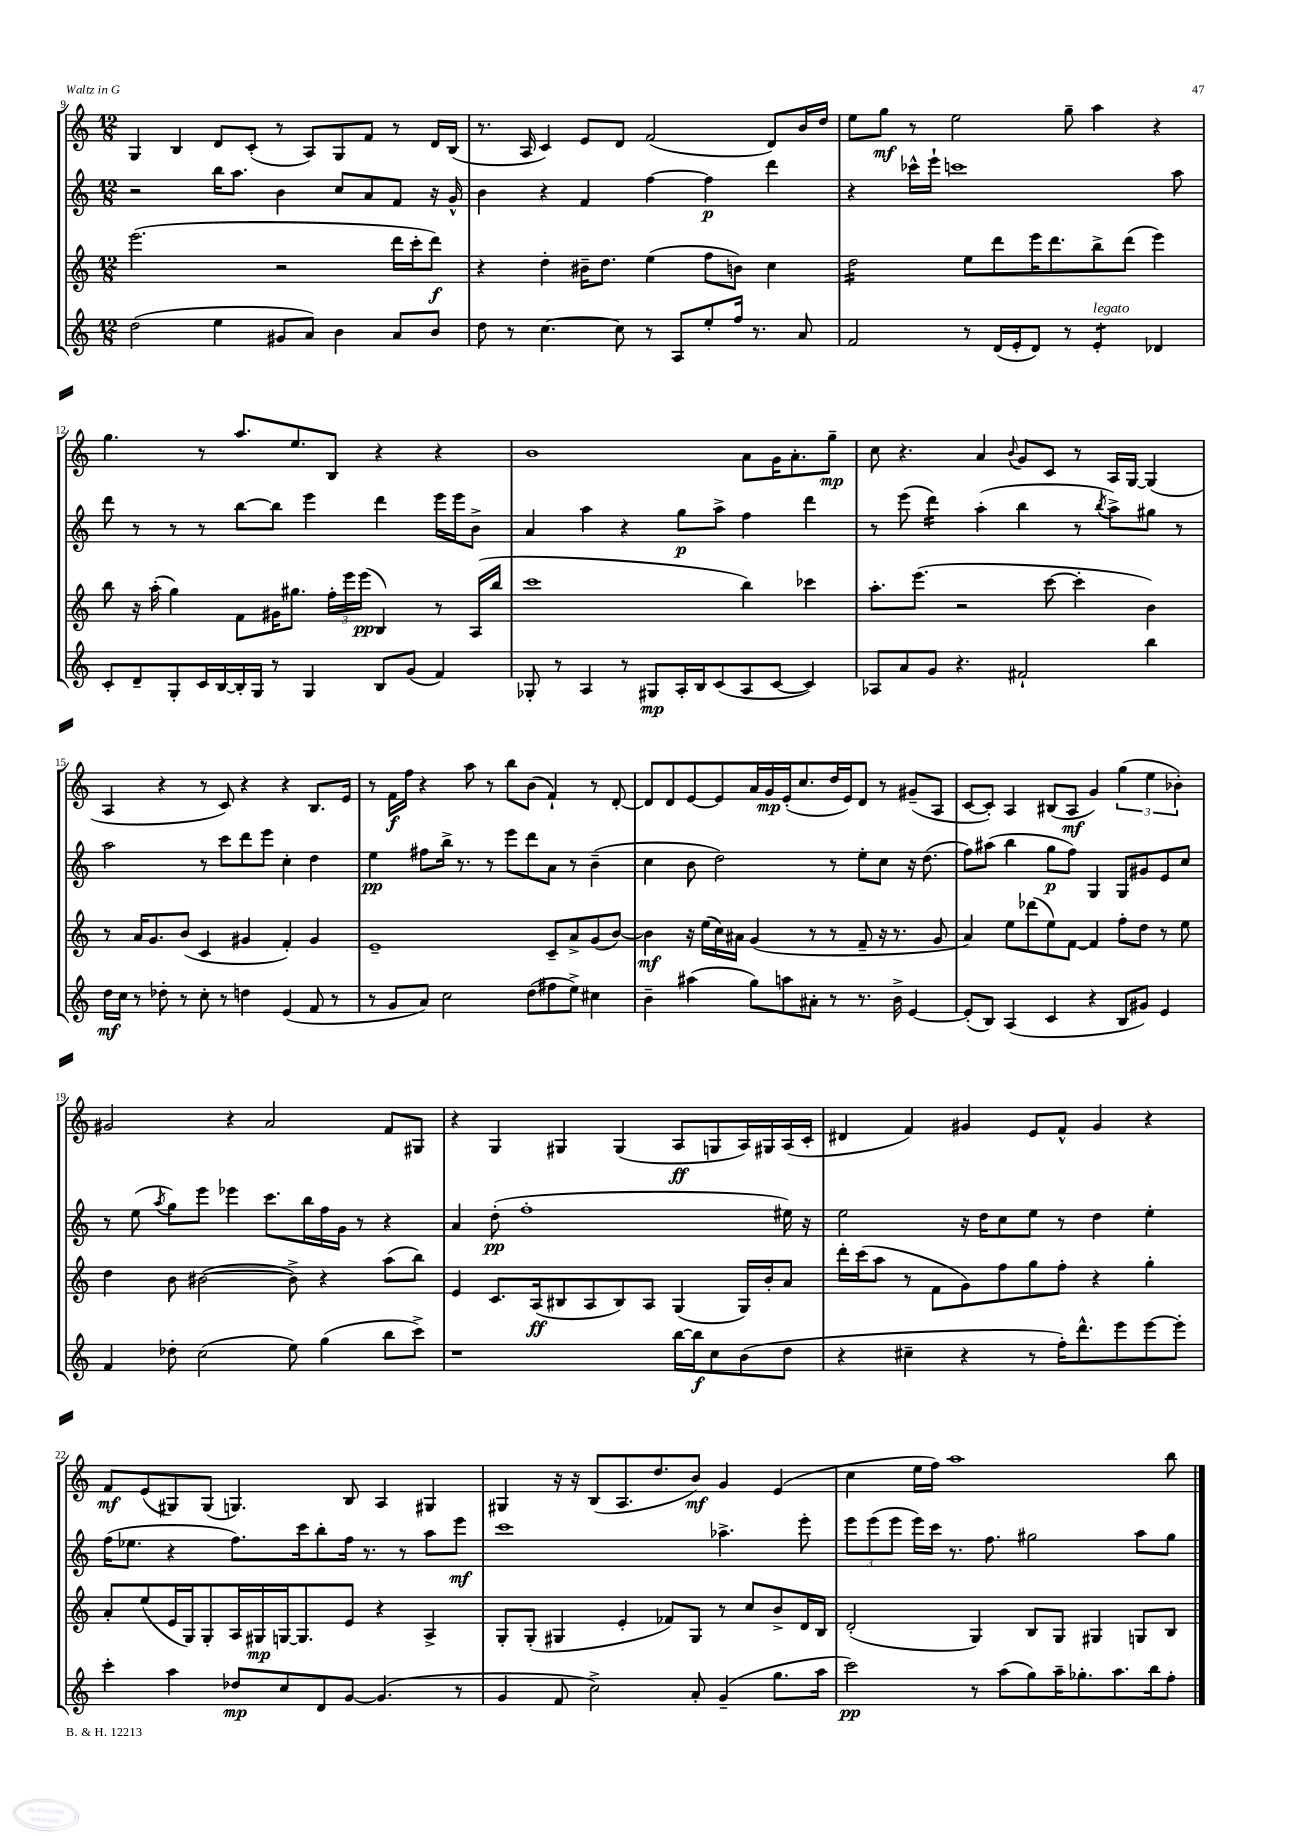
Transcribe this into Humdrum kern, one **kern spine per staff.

**kern	**kern	**kern	**kern
*staff4	*staff3	*staff2	*staff1
*clefG2	*clefG2	*clefG2	*clefG2
*k[]	*k[]	*k[]	*k[]
*M12/8	*M12/8	*M12/8	*M12/8
(2dd\	(2.eee\	2r	4G/
.	.	.	4B/
4ee\	.	16bb\LK	8d/L
.	.	8.aa\J	.
.	.	.	(8c'/J
8g#/L	2r	4b\	8r
8a/J)	.	.	8A/L)
4b\	.	8cc/L	8G/
.	.	8a/	8f/J
8a/L	16ddd\LL	8f/J	8r
.	16ccc'\J	.	.
8b/J	8ddd\J)	16r	16d/LL
.	.	16g^^/	(16B/JJ
=	=	=	=
8dd\	4r	4b\	8.r
8r	.	.	.
.	.	.	16A/
[4.cc\	4dd'\	4r	4c/)
.	16b#~\LK	4f/	8e/L
.	8.dd\J	.	.
8cc\]	.	.	8d/J
8r	(4ee\	[4ff\	(2f/
8A/L	.	.	.
8ee'/	8ff\L	4ff\]	.
16ff/Jk	8b\J)	.	.
8.r	.	.	.
.	4cc\	4ddd\	8d/L)
8a/	.	.	16b/L
.	.	.	16dd/JJ
=	=	=	=
2f/	2dd\	4r	8ee\L
.	.	.	8gg\J
.	.	16ccc-^^\LL	8r
.	.	16eee`\JJ	.
.	.	1ccc	2ee\
8r	8ee\L	.	.
(16d/LL	8ddd\	.	.
16e'/J	.	.	.
8d/J)	16eee\K	.	.
.	8.ddd\	.	.
8r	.	.	8gg~\
4e'/	8bb^\	.	4aa\
.	(8ddd\J	.	.
4d-/	4eee\)	.	4r
.	.	8aa\	.
=	=	=	=
8c'/L	8bb\	8ddd\	4.gg\
8d~/	16r	8r	.
.	(16aa'\	.	.
8G'/	4gg\)	8r	.
16c/L	.	8r	8r
[16B/	.	.	.
16B'/]	8f\L	[8bb\L	8.aa/L
16G/JJ	.	.	.
8r	16g#\K	8bb\]J	.
.	8.gg#\J	.	8.ee/
4G/	.	4eee\	.
.	24ff'\LL	.	8B/J
.	24eee\	.	.
.	(24eee\JJ	.	.
8B/L	4B/)	4ddd\	4r
(8g/J	.	.	.
4f/)	8r	16eee\LL	4r
.	.	16eee\J	.
.	(16A/LL	8b^\J	.
.	16bb/JJ	.	.
=	=	=	=
8G-'/	1ccc	4a/	1b
8r	.	.	.
4A/	.	4aa\	.
8r	.	4r	.
8G#/L	.	.	.
16A'/L	.	8gg\L	.
16B/J	.	.	.
(8c/	.	8aa^\J	.
8A/	4bb\)	4ff\	8a\L
[8c/J	.	.	16g\K
.	.	.	8.a'\
4c/])	4ccc-\	4ddd\	.
.	.	.	8gg~\J
=	=	=	=
8A-/L	8.aa'\L	8r	8cc\
8a/	.	(8eee\	4.r
.	(8.eee\J	.	.
8g/J	.	4ddd\)	.
4.r	2r	.	.
.	.	(4aa'\	4a/
.	.	.	8qqb/
2f#`/	.	4bb\	8g/L
.	[8ccc\	.	8c/J
.	4ccc'\]	8r	8r
.	.	8qbb/	.
.	.	8aa^\L)	16A/LL
.	.	.	[16G/JJ
4bb\	4b\)	8gg#\J	(4G/]
.	.	8r	.
=	=	=	=
16dd\LL	8r	2aa\	4A/
16cc\JJ	.	.	.
8r	16a/LK	.	.
.	8.g/	.	.
8dd-'\	.	.	4r
8r	(8b/J	.	.
8cc'\	4c/	8r	8r
8r	.	8ccc\L	8c/)
4dd\	4g#/	8ddd\	4r
.	.	8eee\J	.
(4e/	4f'/)	4cc'\	4r
8f/	4g#/	4dd\	8.B/L
8r	.	.	.
.	.	.	16e/Jk
=	=	=	=
8r	1e~	4ee\	8r
8g/L	.	.	16f\LL
.	.	.	16ff\JJ
8a/J)	.	8ff#\L	4r
2cc\	.	16bb^\Jk	.
.	.	8.r	.
.	.	.	8aa\
.	.	8r	8r
.	.	8eee\L	8bb\L
(8dd\L	.	8ddd\	(8b\J
8ff#\	8c~/L	8a\J	4f`/)
8ee^\J)	8a^/	8r	.
4cc#\	(8g/	(4b~\	8r
.	[8b/J)	.	[8d'/
=	=	=	=
4b~\	4b\]	4cc\	8d/]L
.	.	.	8d/
(4aa#\	16r	8b\	[8e/
.	(16ee\LL	.	.
.	16cc\)	2dd\)	8e/]
.	16a#\JJ	.	.
8gg\L)	(4g/	.	16a/L
.	.	.	16g/
8aa\	.	.	(16e'/J
.	.	.	8.cc/
8a#'\J	8r	.	.
8r	8r	8r	16dd/L
.	.	.	16e/J)
8.r	8f~/	8ee'\L	8d/J
.	16r	8cc\J	8r
16b^\	8.r	.	.
[4e/	.	16r	(8g#~/L
.	.	(8.dd\	.
.	8g/	.	8A/J
=	=	=	=
(8e'/]L	4a/)	8ff\L)	[8c/L
8B/J)	.	(8aa#\J	8c'/]J)
(4A/	8ee\L	4bb\	4A/
.	(8ddd-\	.	.
4c/	8ee\)	8gg\L	(8B#/L
.	[8f\J	8ff\J)	8A/J
4r	4f/]	4G/	4g/)
8B/L	8ff'\L	8G/L	(6gg\
8g#/J)	8dd\J	8g#/	.
.	.	.	6ee\
4e/	8r	8e/	.
.	.	.	6b-'\)
.	8ee\	8cc/J	.
=	=	=	=
4f/	4dd\	8r	2g#/
.	.	(8ee\	.
.	.	8qaa/	.
8dd-'\	8b\	8gg\L)	.
(2cc\	([2b#\	8eee\J	.
.	.	4eee-\	4r
.	.	8.ccc\L	2a/
8ee\)	8b#^\])	.	.
.	.	16bb\L	.
(4gg\	4r	16ff\	.
.	.	16g\JJ	.
.	.	8r	.
8bb\L	(8aa\L	4r	8f/L
8ccc^\J)	8bb\J)	.	8G#/J
=	=	=	=
1r	4e/	4a/	4r
.	8.c/L	(8dd'\	4G/
.	.	1ff'	.
.	(16A/k	.	.
.	8B#/	.	4G#/
.	8A/	.	.
.	8B#/)	.	(4G#/
.	8A/J	.	.
[16bb\LL	(4G/	.	8A/L
16bb\]J	.	.	.
8cc\	.	.	8G/
(8b\	16G/LL)	.	16A/L)
.	16b'/J	.	16G#/
8dd\J	8a/J	16ee#\)	(16A/
.	.	16r	16c'/JJ
=	=	=	=
4r	16ddd'\LL	2ee\	4d#/
.	(16ccc\J	.	.
.	8aa\J	.	.
4cc#~\	8r	.	4f/)
.	8f\L	.	.
4r	8g\)	16r	4g#/
.	.	16dd\LK	.
.	8ff\	8cc\	.
8r	8gg\	8ee\J	8e/L
16ff'\LK)	8ff'\J	8r	8f^^/J
8.ddd^^\	.	.	.
.	4r	4dd\	4g#/
8eee\	.	.	.
[8eee\	4gg'\	4ee'\	4r
8eee'\]J	.	.	.
=	=	=	=
4ccc'\	8a'/L	(16ff\LK	8f/L
.	.	8.ee-\J	.
.	(8ee/	.	(8e/
4aa\	16e/L	4r	8G#/)
.	16G/J)	.	.
.	8G'/	.	(8G#/J
8dd-/L	16A/L	8.ff\L)	4.G/)
.	16G#/	.	.
8cc/	[16G/J	.	.
.	8.G/]	16ccc\k	.
8d/	.	8bb'\	.
[8g/J	8e/J	16ff\Jk	8B/
.	.	8.r	.
(4.g/]	4r	.	4A/
.	.	8r	.
.	4A^/	8aa\L	4G#/
8r	.	8eee\J	.
=	=	=	=
4g/	8G'/L	1ccc	4G#/
.	(8G'/J	.	.
8f/	4G#/	.	16r
.	.	.	16r
2cc^\)	.	.	(8B/L
.	4e'/	.	8.A/
.	.	.	8.dd/
.	8f-/L)	.	.
8a'/	8G#/J	.	8b/J)
(4g~/	8r	4.aa-^\	4g/
.	8cc/L	.	.
8.gg\L	8b^/	.	(4e/
.	16d/L	8eee'\	.
16aa\Jk	16B/JJ	.	.
=	=	=	=
2ccc\)	(2d'/	12eee\L	4cc\
.	.	(12eee\	.
.	.	12eee\J	.
.	.	16eee\LL)	16ee\LL
.	.	16ccc\JJ	16ff\JJ)
.	.	8.r	1aa
8r	4G/)	.	.
.	.	8.ff\	.
(8aa\L	.	.	.
8gg\)	8B/L	2gg#\	.
16aa~\K	8G/J	.	.
8.gg-'\	.	.	.
.	4G#/	.	.
8.aa\	.	.	.
.	8G/L	8aa\L	.
16bb\k	.	.	.
8ff'\J	8B/J	8gg#\J	8bb\
==	==	==	==
*-	*-	*-	*-
